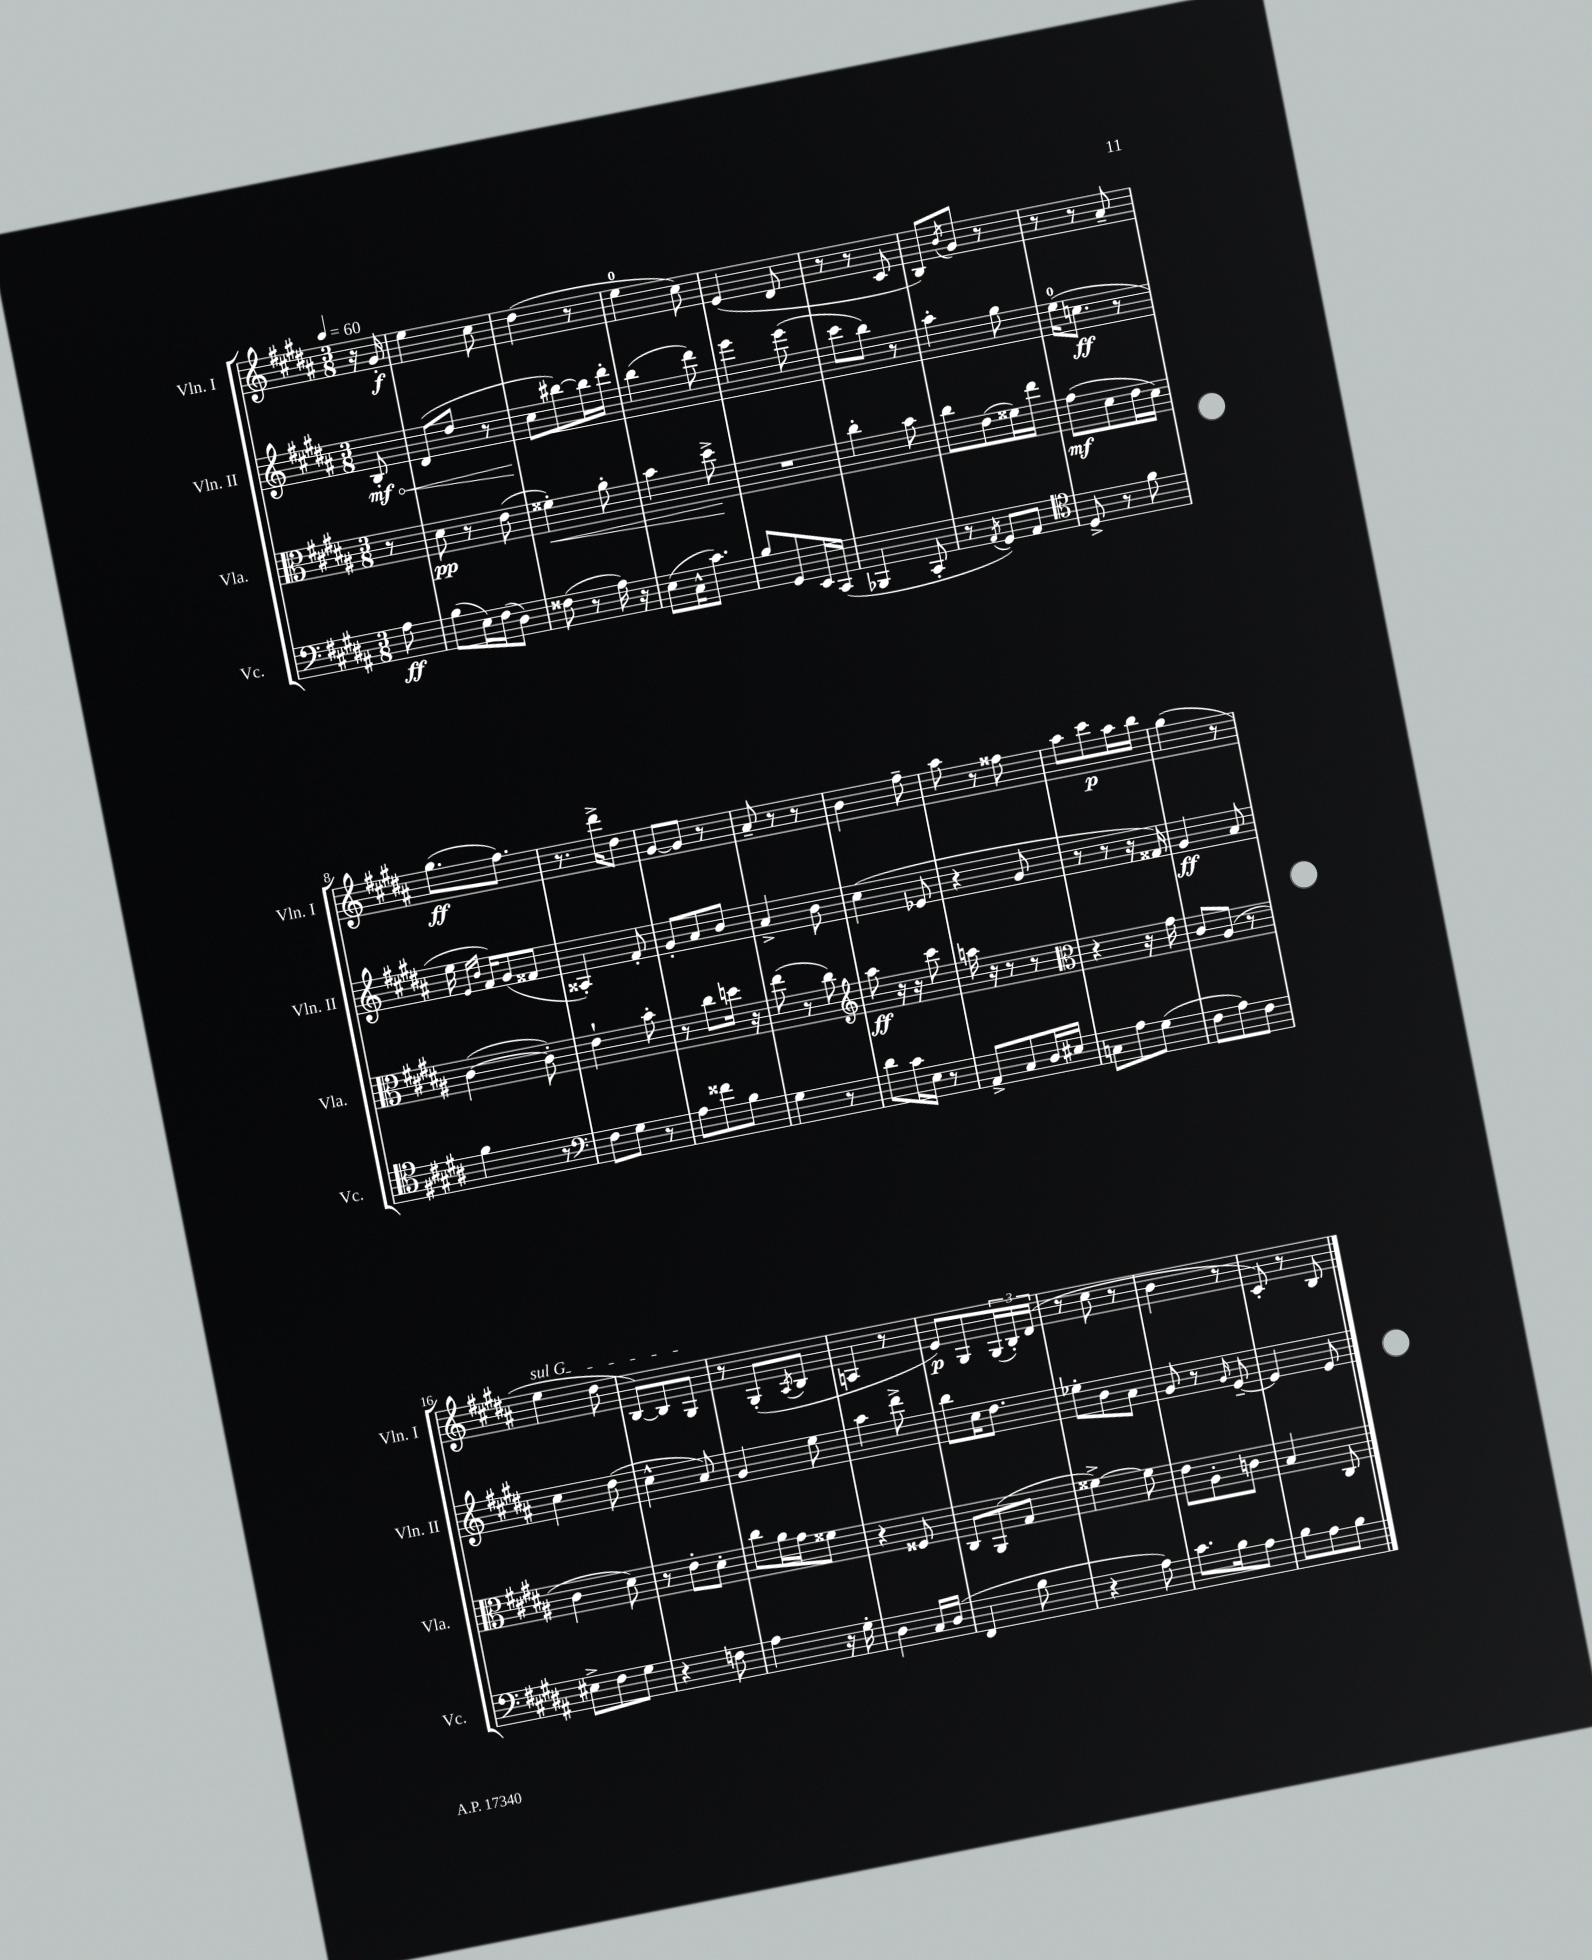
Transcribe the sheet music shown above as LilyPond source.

<<
\new StaffGroup <<
\new Staff = "s0" \with { instrumentName = "Vln. I" shortInstrumentName = "Vln. I" } {
    \clef treble \key b \major \numericTimeSignature \time 3/8 \partial 8 \tempo 4 = 60
    r16 gis'16-.\f |
    e''4 cis''8 |
    dis''4( r8 |
    e''4-0 cis''8) |
    e'4( dis'8 |
    r8 r8 cis'8 |
    b8) \acciaccatura { b'8 } gis'8 r8 |
    r8 r8 ais'8-- |
    gis''8.\ff( fis''8.) |
    r8. dis'''16-> dis''8 |
    gis'8~ gis'8 r8 |
    ais'8-- r8 r8 |
    b'4 fis''8-- |
    ais''8 r8 fisis''8 |
    ais''8 cis'''8\p ais''16 b''16 |
    gis''4( r8 |
    \once \override TextSpanner.bound-details.left.text = \markup { \italic "sul G" } e''4\startTextSpan dis''8 |
    b8~) b8 gis8\stopTextSpan |
    r8 gis8-.( \acciaccatura { ais8 } b8 |
    a4 r8 |
    e'8\p) gis8 \tuplet 3/2 { gis16( b16-.) dis'16( } |
    r8 cis''8 r8 |
    b'4 r8 |
    cis'8-.) r8 b8 \bar "|." |
}
\new Staff = "s1" \with { instrumentName = "Vln. II" shortInstrumentName = "Vln. II" } {
    \clef treble \key b \major \numericTimeSignature \time 3/8 \partial 8
    \once \override Hairpin.circled-tip = ##t b8-.\mf\< |
    dis'8( dis''8 r8 |
    cis''8\! bis''8~) bis''16 dis'''16-. |
    b''4( dis'''8) |
    e'''4 e'''8( |
    cis'''8 b''8) r8 |
    ais''4-. gis''8 |
    e''16-0( c''8.\ff r8 |
    e''16 \grace { e'16 b'16 } fis'16) gis'8( fisis'8 |
    aisis4-.) fis'8-. |
    gis'8-. ais'8 b'8 |
    ais'4-> b'8 |
    cis''4( ees'8 |
    r4 gis'8 |
    r8 r8 r16 fisis'16) |
    gis'4\ff ais'8 |
    cis''4 dis''8( |
    cis''4-^ ais'8) |
    gis'4 e''8 |
    ais''4 dis'''8-> |
    b''8 cis''16 dis''8. |
    ees''8-. b'8 ais'8 |
    gis'8 r8 \grace { gis'16 } e'8~-- |
    e'4 e'8 \bar "|." |
}
\new Staff = "s2" \with { instrumentName = "Vla." shortInstrumentName = "Vla." } {
    \clef alto \key b \major \numericTimeSignature \time 3/8 \partial 8
    r8 |
    dis'8\pp r8 e'8( |
    fisis'4-.\<) ais'8-. |
    b'4 dis''8->\! |
    R4. |
    cis''4-. b'8 |
    cis''8 e'8( fisis'16) e''16 |
    gis'8\mf( dis'8 e'16 dis'16) |
    cis'4~( cis'8-.) |
    e'4-! b'8-. |
    r8 cis''8 d''16 r16 |
    e''8( r8 cis''8) |
    \clef treble ais''8\ff r16 r16 cis'''8 |
    a''16 r16 r8 r8 |
    \clef alto r4 r16 gis'16 |
    cis'8 ais8( r8 |
    cis'4 dis'8) |
    r8 e'8-. dis'8-. |
    cis''8 ais'16 gis'16 fisis'8 |
    r4 fisis8 |
    cis8 ais,8( gis8 |
    fisis'4~->) fisis'8 |
    e'8 ais8-. c'8 |
    b4 cis8 \bar "|." |
}
\new Staff = "s3" \with { instrumentName = "Vc." shortInstrumentName = "Vc." } {
    \clef bass \key b \major \numericTimeSignature \time 3/8 \partial 8
    ais8\ff |
    b8( e16) fis16( dis8) |
    fisis8( r8 ais16) r16 |
    e8( cis16-^ cis'8.) |
    b8 gis,8 e,16 cis,16( |
    bes,,4 cis,8-. |
    r8 \acciaccatura { ais,8 } gis,8) ais,8 |
    \clef tenor dis8-> r8 fis'8 |
    fis'4 r8 |
    \clef bass fis8 gis8 r8 |
    ais8 fisis'8 b8 |
    gis4 r8 |
    dis'8 cis'16 e16 r8 |
    ais,8-> cis8 dis16 eis16 |
    c8 ais8 gis8( |
    fis8 ais8) fis8 |
    eis8-> fis8 gis8 |
    r4 f8 |
    ais4 r16 gis16-. |
    dis4 cis16 dis16( |
    fis,4 b8 |
    r4 ais8) |
    cis'8. b16 ais8 |
    b8 ais8 b8 \bar "|." |
}
>>
>>
